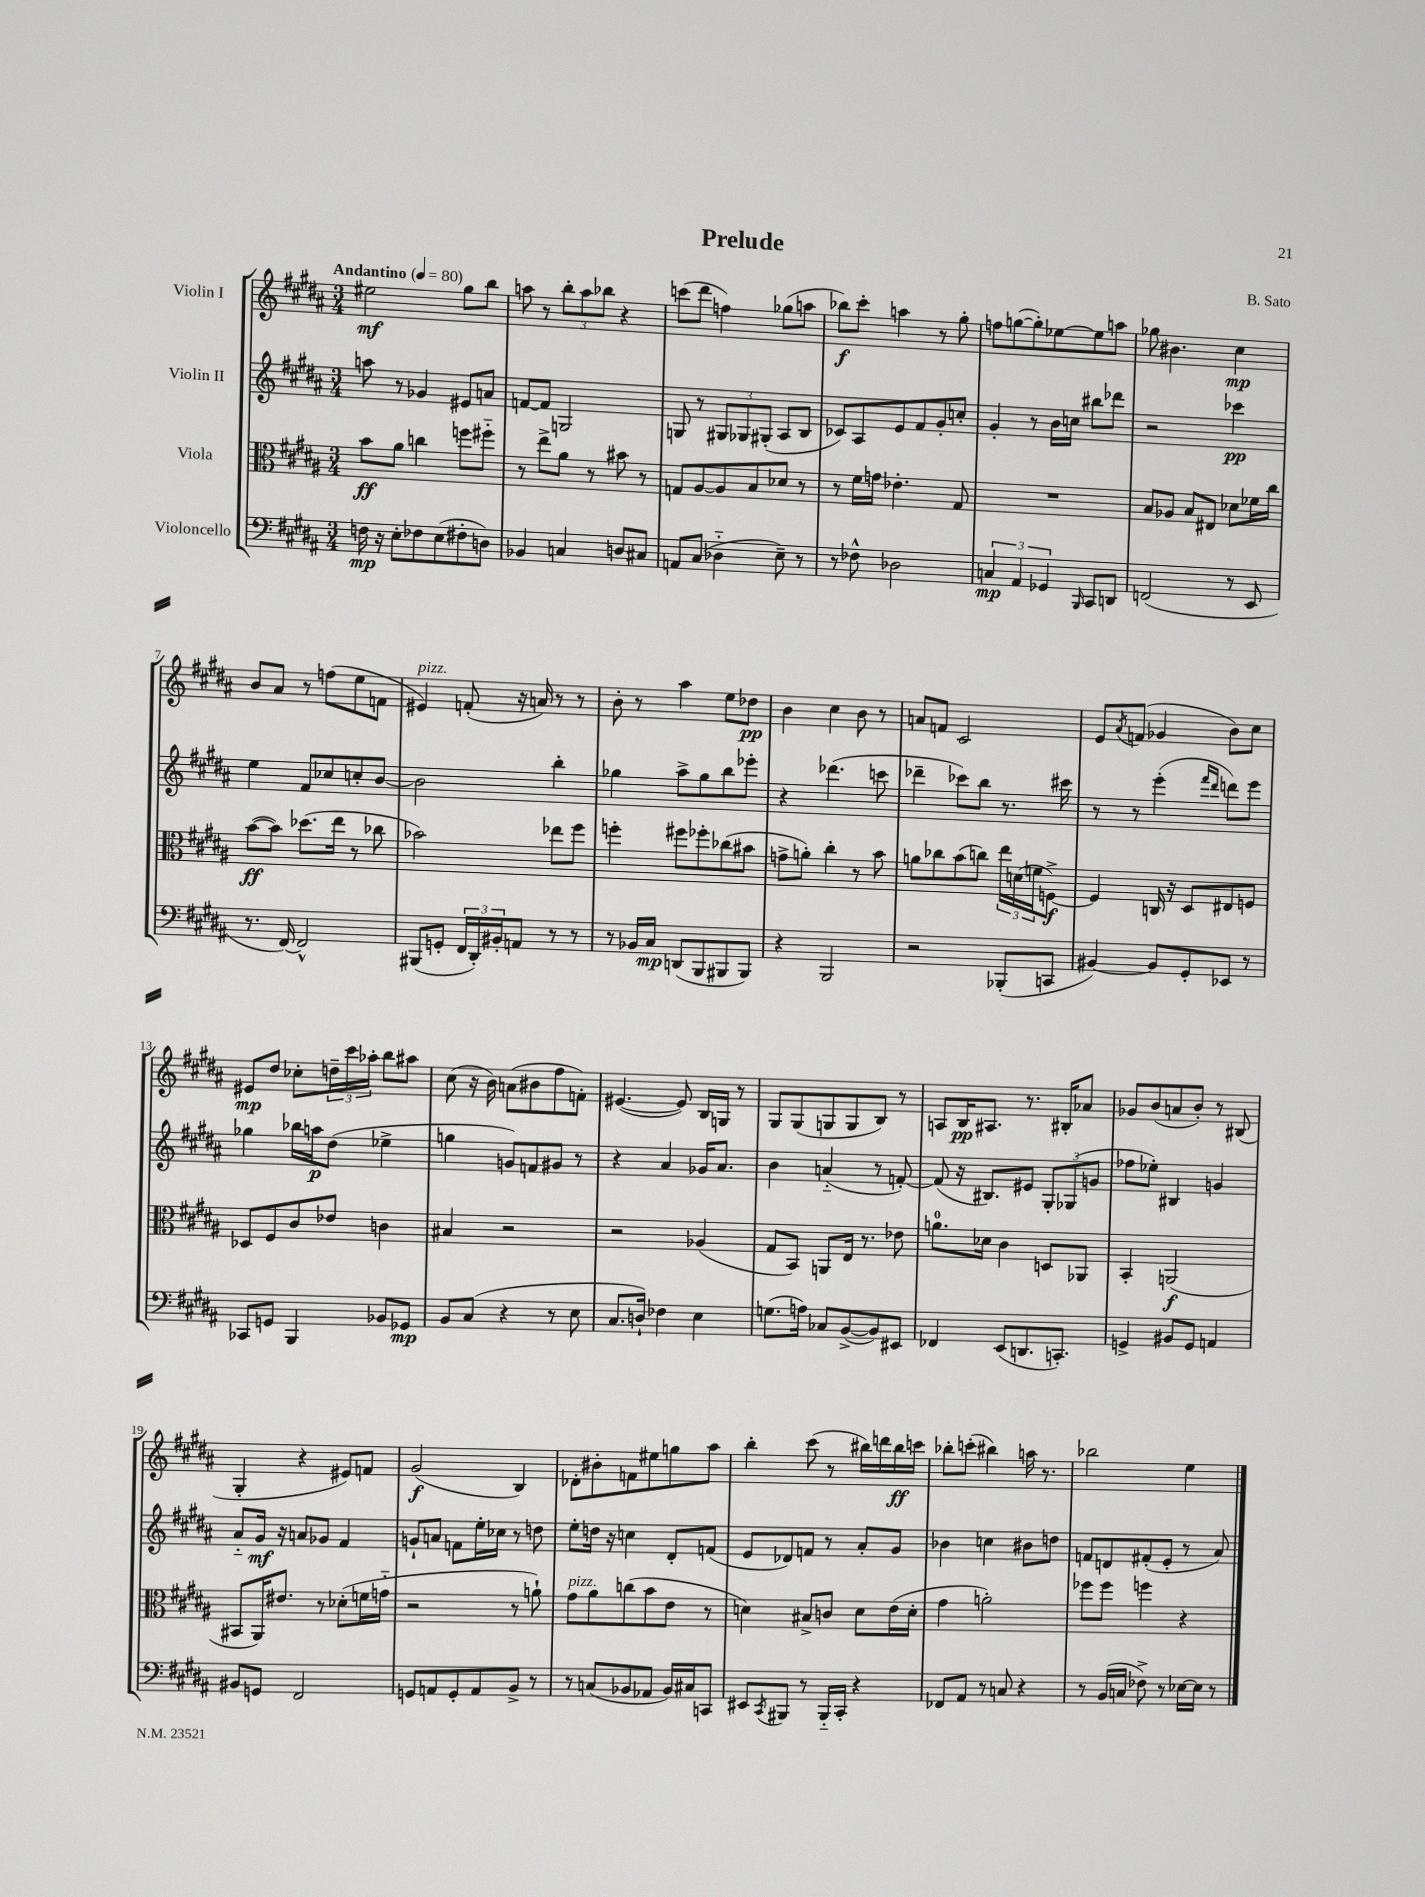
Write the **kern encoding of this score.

**kern	**kern	**kern	**kern
*staff4	*staff3	*staff2	*staff1
*clefF4	*clefC3	*clefG2	*clefG2
*k[f#c#g#d#a#]	*k[f#c#g#d#a#]	*k[f#c#g#d#a#]	*k[f#c#g#d#a#]
*M3/4	*M3/4	*M3/4	*M3/4
*MM80	*MM80	*MM80	*MM80
16F\	8b\L	8aa\	2ee#\
16r	.	.	.
8E'\L	8a#\J	8r	.
8F-\	4cc\	4g-/	.
(8E\	.	.	.
8F#'\	8ff\L	8e#/L	8gg#\L
8D\J)	8ff#'~\J	8a/J	8bb\J
=	=	=	=
4BB-/	8r	[8f/L	8aa\
.	8ee^\L	8f/]J	8r
4C/	8a#\J	2G/	12bb'\L
.	.	.	12aa\
.	8r	.	.
.	.	.	12bb-\J
8D/L	8b#\	.	4r
8C#/J	8r	.	.
=	=	=	=
8AA/L	8G/L	8G/	(8ccc\L
(8C#/J	[8A#/	8r	8ddd#\J
4D-'~\	8A#/]	12G#/L	4ff\)
.	.	12G-/	.
.	8B/	.	.
.	.	(12G#'/J	.
8E~\)	8d-/J	8A#/L	(8gg-\L
8r	8r	8B/J	8aa\J
=	=	=	=
8r	8r	8c-/L)	8bb-\L)
8F-^^\	16f#\LL	8A#/	8ccc#'\J
.	16g\JJ	.	.
2D-\	4.e-'\	8e/	4aa\
.	.	8f#/	.
.	.	8g#'/	8r
.	8G#/	8cc'/J	8gg#'\
=	=	=	=
6C/	2.r	4g#'/	8ff\L
.	.	.	([8gg\
6AA#/	.	.	.
.	.	8r	8gg'\])
6GG-/	.	.	.
.	.	16b\LL	[8ee-\
.	.	16cc\JJ	.
16qqBBB/	.	.	.
8CC#/L	.	8bb#\L	8ee-\]
8DD/J	.	8ddd-\J	8aa\J
=	=	=	=
(2FF/	8B/L	2r	8gg-\
.	8A-/J	.	4.b#\
.	8B/L	.	.
.	8E#/J	.	.
8r	8d-\L	4ccc-\	4cc#\
8EE/	16f-\L	.	.
.	16cc#\JJ	.	.
=	=	=	=
8.r	([8b\L	4ee\	8b/L
.	8b\]J)	.	8a#/J
[16FF#/)	.	.	.
2FF#^^/]	(8.dd-\L	8f#/L	8r
.	.	8cc-/	(8ff\L
.	16ee\Jk	.	.
.	8r	8cc'/	8ee\
.	8cc-\	[8b/J	8f\J
=	=	=	=
(8BBB#/L	2b-\)	2b\]	4e#/)
8GG'/J	.	.	.
24FF#/LL	.	.	(8f'/
24DD#'/)	.	.	.
24BB#'/J	.	.	.
8AA/J	.	.	16r
.	.	.	16a/)
8r	8ee-\L	4bb'\	8r
8r	8ff#\J	.	8r
=	=	=	=
8r	4ff'\	4gg-\	8b'\
16BB-/LL	.	.	8r
16C#/JJ	.	.	.
(8DD/L	8ff#\L	8aa#^\L	4aa#\
8BBB/	8ff-'\	8gg-\	.
8BBB#/	(8cc-\	8bb\	8ee\L
8BBB#/J)	8b#\J	8eee-'\J	8dd-\J
=	=	=	=
4r	8g^\L	4r	4b\
.	8a'\J)	.	.
2BBB/	4cc#'\	(4.ddd-\	4cc#\
.	8r	.	8b\
.	8b\	8ccc\	8r
=	=	=	=
2r	8a\L	4ddd-~\	8a/L
.	8cc-\	.	8f/J
.	(8b\	8ccc-\L)	2c#/
.	8cc\J)	8bb\J	.
(8BBB-'/L	24ee\LL	8.r	.
.	(24d\	.	.
.	24f\J	.	.
8CC/J	[8F^\J)	.	.
.	.	16ccc#\	.
=	=	=	=
[4BB#/)	4F/]	8r	8e/L
.	.	.	8qa#/
.	.	8r	(8f/J
8BB#/]L	16C/	(4eee'\	4g-/
.	16r	.	.
8GG#'/	8D#/L	.	.
.	.	16qqfff#/LL	.
.	.	16qqddd#/JJ	.
8EE-/J	8E#/	8ddd\L)	8b\L)
8r	8F/J	8eee\J	8cc#\J
=	=	=	=
8CC-/L	8D-/L	4gg-\	8e#/L
8GG/J	8F#/	.	8dd#/J
4BBB/	8c#/	16bb-\LL	8cc-'\L
.	.	16aa\J	.
.	8e-/J	(8dd#\J	24dd~\L
.	.	.	24ccc#\
.	.	.	24aa-'\JJ
8BB-/L	4c\	4ee-^\	8bb\L
8GG-/J	.	.	8aa#\J
=	=	=	=
8BB/L	4B#/	4gg\	(8cc#\
(8C#/J	.	.	16r
.	.	.	16b\)
4r	2r	8g/L)	(8a\L
.	.	8f/	8b#\
8r	.	8g#/J	8ff#\
8E\	.	8r	8f'\J)
=	=	=	=
8.C#/L	2r	4r	([4.e#/
16D`/Jk)	.	.	.
4F-\	.	4a#/	.
.	.	.	8e#/])
4E\	(4A-/	16g-/LK	16B/LL
.	.	8.a#/J	16G/JJ
.	.	.	8r
=	=	=	=
(8.G\L	8G#/L	4b\	8G#/L
.	8BB/J)	.	(8G#/
16A\Jk)	.	.	.
8C-/L	8AA/L	(4a'~/	8G/
([8BB^/	16E/Jk	.	8G/
.	8.r	.	.
8BB/])	.	8r	8B/J)
8EE#/J	8e-\	[8f'/)	8r
=	=	=	=
4FF-/	8.a\L	(8f/]	8A/L
.	.	16r	16B/K
.	16d-\Jk	8.B#/L)	8.A#/J
(8EE/L	4c#\	.	.
8.DD/	.	8e#/J	8.r
.	8D/L	12G#'/L	.
8.CC'/J)	.	.	16B#'/LK
.	.	(12G-/	.
.	8AA-/J	.	8a-/J
.	.	12g/J	.
=	=	=	=
4GG^/	4BB'/	8ff-\L	8g-/L
.	.	8ee-'\J)	(8b/
8BB#/L	(2AA/	4B#/	8a/
8GG/J	.	.	8b'/J)
4AA/	.	4g/	8r
.	.	.	(8B#/
=	=	=	=
8BB#/L	8BB#/L	8a#'~/L	4G#'/
8GG/J	16AA#/K)	16g#/Jk	.
.	8.e#/J	16r	.
2FF#/	.	8a/L	4r
.	8r	8g-/J	.
.	(8d-'\L	4f#/	8e#/L)
.	16f\L	.	8f/J
.	16g'~\JJ	.	.
=	=	=	=
8GG/L	2r	8g`/L	(2g#/
8AA/	.	8a/J	.
8GG'/	.	8f\L	.
8AA/	.	16ee'\L	.
.	.	16cc-\JJ	.
8BB^/J	8r	8r	4B/)
8r	8a`\)	8dd\	.
=	=	=	=
8r	8g#\L	8ee'\L	8d-'\L
(8C/L	8a#\	16dd\Jk	8b#'\
.	.	16r	.
8BB-/	(8cc\	4cc\	8f\
8AA-/J	8b\	.	8ee#\
16BB-/LL)	8e\J	8d#'/L	8gg\
16C#/J	.	.	.
8CC/J	8r	(8f/J	8aa#\J
=	=	=	=
8EE#/L	4d\)	8e/L	4bb'\
8qCC#/	.	.	.
8BBB#/J	.	8d-/)	.
8r	8B#^/L	8f/J	(8ccc#\
16BBB#'~/LL	8c/J	8r	8r
16CC#'/JJ	.	.	.
4r	8d\L	8a#'/L	16bb#\LL)
.	.	.	16ddd\
.	(16e\L	8g#/J	16bb#\
.	16d'\JJ	.	16ccc\JJ
=	=	=	=
8FF-/L	4g#\	4b-\	8bb-'\L
8AA#/J	.	.	(8ccc'\J
8r	2a'\)	4cc\	4bb#\)
8C/	.	.	.
4r	.	8b#\L	16aa\
.	.	.	8.r
.	.	8dd\J	.
=	=	=	=
8r	8ff-\L	8f/L	2bb-\
(16BB/LL	8ff-\J	8d/	.
16C/JJ	.	.	.
8F-^\)	4ff\	(8f#'/	.
8r	.	8e'/J	.
[16E-\LL	4r	8r	4ee\
16E-\]JJ	.	.	.
8r	.	8a#/)	.
==	==	==	==
*-	*-	*-	*-
